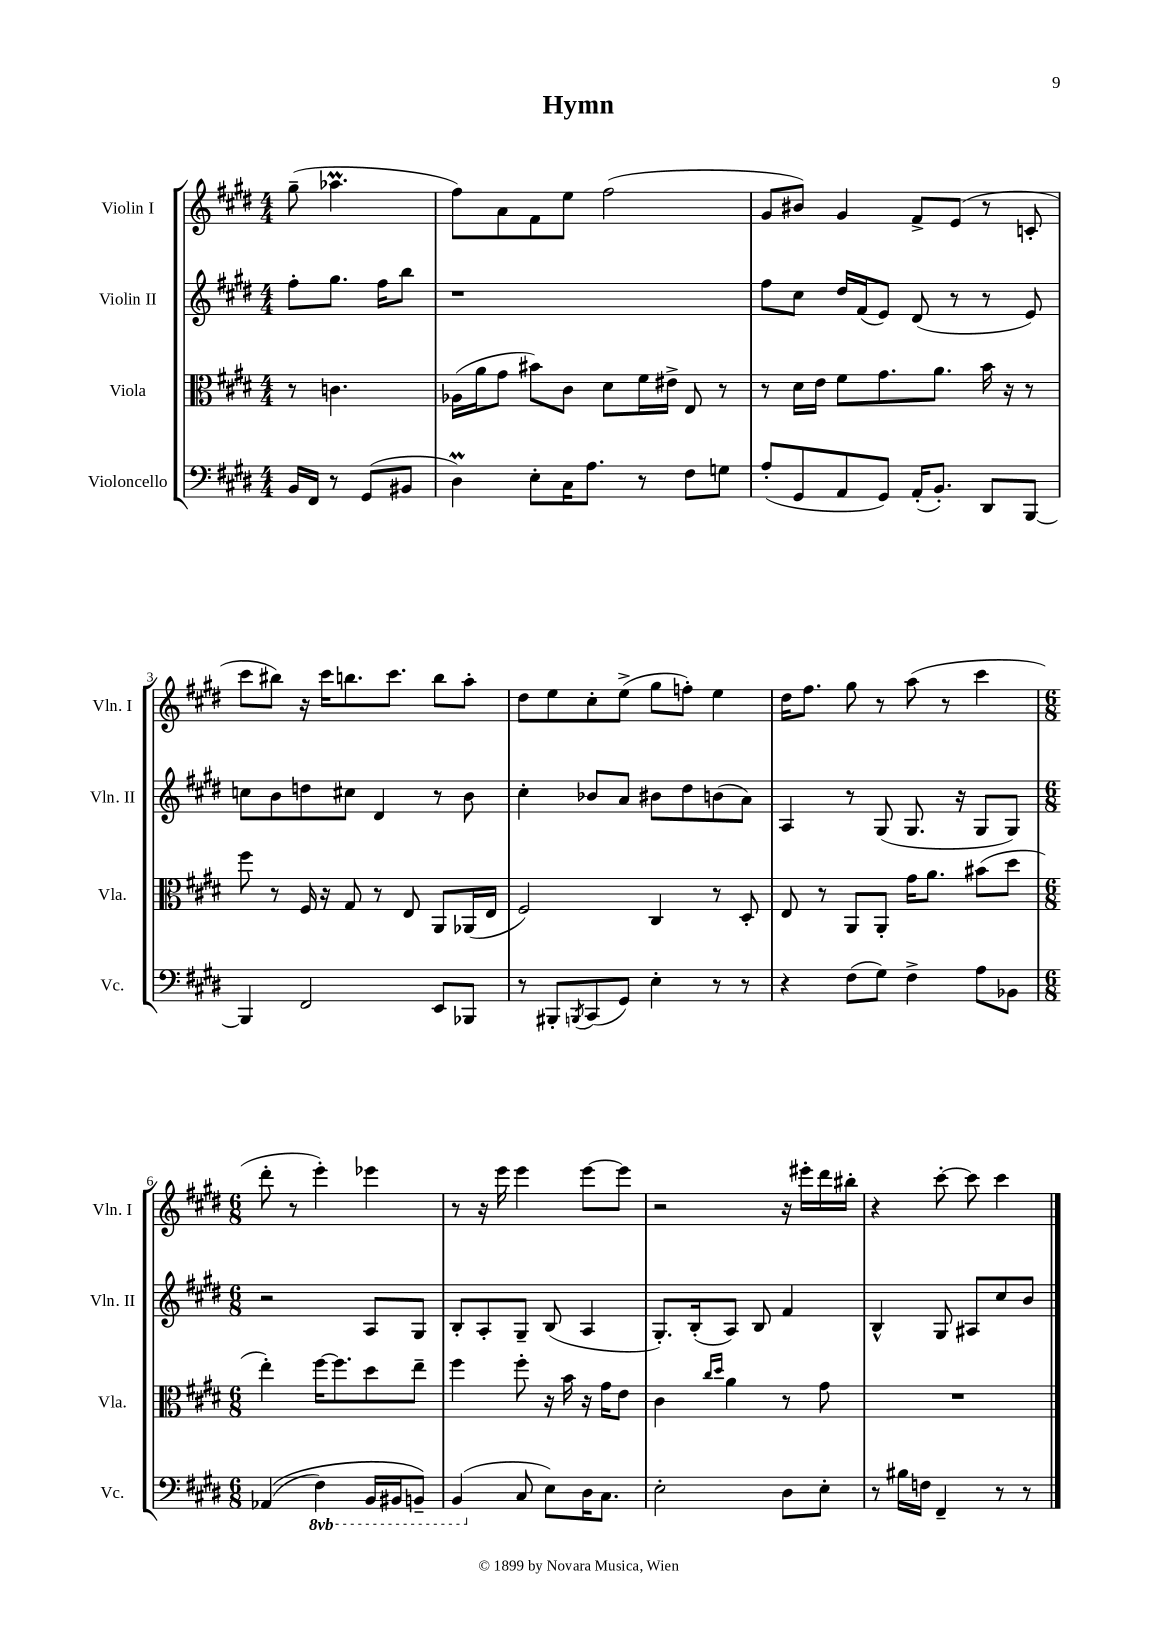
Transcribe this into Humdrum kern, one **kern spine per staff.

**kern	**kern	**kern	**kern
*part4	*part3	*part2	*part1
*staff4	*staff3	*staff2	*staff1
*I"Violoncello	*I"Viola	*I"Violin II	*I"Violin I
*I'Vc.	*I'Vla.	*I'Vln. II	*I'Vln. I
*clefF4	*clefC3	*clefG2	*clefG2
*k[f#c#g#d#]	*k[f#c#g#d#]	*k[f#c#g#d#]	*k[f#c#g#d#]
*M4/4	*M4/4	*M4/4	*M4/4
=	=	=	=
16BB/LL	8r	8ff#'\L	(8gg#~\
16FF#/JJ	.	.	.
8r	4.cn\	8.gg#\J	4.aa-XM\
(8GG#/L	.	.	.
.	.	16ff#\KL	.
8BB#X/J	.	8bb\J	.
=1	=1	=1	=1
4D#m\)	(16A-X\LL	1r	8ff#\L)
.	16a\J	.	.
.	8g#\J	.	8a\
8E'\L	8b#X\L)	.	8f#\
16C#\K	8c#\J	.	8ee\J
8.A\J	.	.	.
.	8d#\L	.	(2ff#\
8r	16f#\L	.	.
.	16e#X^\JJ	.	.
8F#\L	8E/	.	.
8Gn\J	8r	.	.
=2	=2	=2	=2
(8A'/L	8r	8ff#\L	8g#/L
8GG#/	16d#\LL	8cc#\J	8b#X/J)
.	16e\JJ	.	.
8AA/	8f#\L	16dd#/LL	4g#/
.	.	(16f#/J	.
8GG#/J)	8.g#\	8e/J)	.
(16AA'/KL	.	(8d#/	8f#^/L
8.BB'/J)	8.a\J	.	.
.	.	8r	(8e/J
8DD#/L	16b\	8r	8r
.	16r	.	.
[8BBB/J	8r	8e/)	8cn'/
!!LO:LB:g=z
=3	=3	=3	=3
4BBB/]	8ff#\	8ccn\L	8ccc#\L
.	8r	8b\	8bb#X\J)
2FF#/	16F#/	8ddn\	16r
.	16r	.	16ccc#\KL
.	8G#/	8cc#X\J	8.bbn\
.	8r	4d#/	.
.	.	.	8.ccc#\J
.	8E/	.	.
8EE/L	8AA/L	8r	8bb\L
8BBB-X/J	(16AA-X/L	8b\	8aa'\J
.	16E/JJ	.	.
=4	=4	=4	=4
8r	2F#/)	4cc#'\	8dd#\L
8BBB#X'/L	.	.	8ee\
8qBBBn/	.	.	.
(8CC#/	.	8b-X/L	8cc#'\
8GG#/J)	.	8a/J	(8ee^\J
4E'\	4C#/	8b#X\L	8gg#\L
.	.	8dd#\	8ffn'\J)
8r	8r	(8bn\	4ee\
8r	8D#'/	8a\J)	.
=5	=5	=5	=5
4r	8E/	4A/	16dd#\KL
.	.	.	8.ff#\J
.	8r	.	.
(8F#\L	8AA/L	8r	8gg#\
8G#\J)	8AA'/J	(8G#/	8r
4F#^\	16g#\KL	8.G#/	(8aa\
.	8.a\J	.	.
.	.	.	8r
.	.	16r	.
8A\L	(8b#X\L	8G#/L	4ccc#\
8BB-X\J	8dd#\J	8G#/J)	.
!!LO:LB:g=z
=6	=6	=6	=6
*M6/8	*M6/8	*M6/8	*M6/8
((4AA-X/	4ee'\)	2r	8ddd#'\
.	.	.	8r
*8ba	*	*	*
4FF#\)	[16ff#\KL	.	4eee'\)
.	8.ff#\]	.	.
16BBB/LL	8dd#\	8A/L	4eee-X\
16BBB#X/J	.	.	.
8BBBn~/J)	8ee~\J	8G#/J	.
=7	=7	=7	=7
(4BBB/	4ff#\	8B'/L	8r
.	.	8A'/	16r
.	.	.	16eee\
*X8ba	*	*	*
8C#/	8ff#'\	8G#~/J	4eee\
8E\L)	16r	(8B/	.
.	16b\	.	.
16D#\K	16r	4A/	[8eee\L
8.C#\J	16g#\KL	.	.
.	8e\J	.	8eee\J]
=8	=8	=8	=8
2E'\	4c#\	8.G#'/L)	2r
.	.	(16B'/k	.
.	16qqcc#/LL	.	.
.	16qqdd#/JJ	.	.
.	4a\	8A/J)	.
.	.	8B/	.
8D#\L	8r	4f#/	16r
.	.	.	16eee#X'\LL
8E'\J	8g#\	.	16ddd#\
.	.	.	16bb#X'\JJ
=9	=9	=9	=9
8r	2.r	4B^^/	4r
16B#X\LL	.	.	.
16Fn\JJ	.	.	.
4FF#~/	.	8G#/	[8ccc#'\
.	.	8A#X/L	8ccc#\]
8r	.	8cc#/	4ccc#\
8r	.	8b/J	.
==	==	==	==
*-	*-	*-	*-
